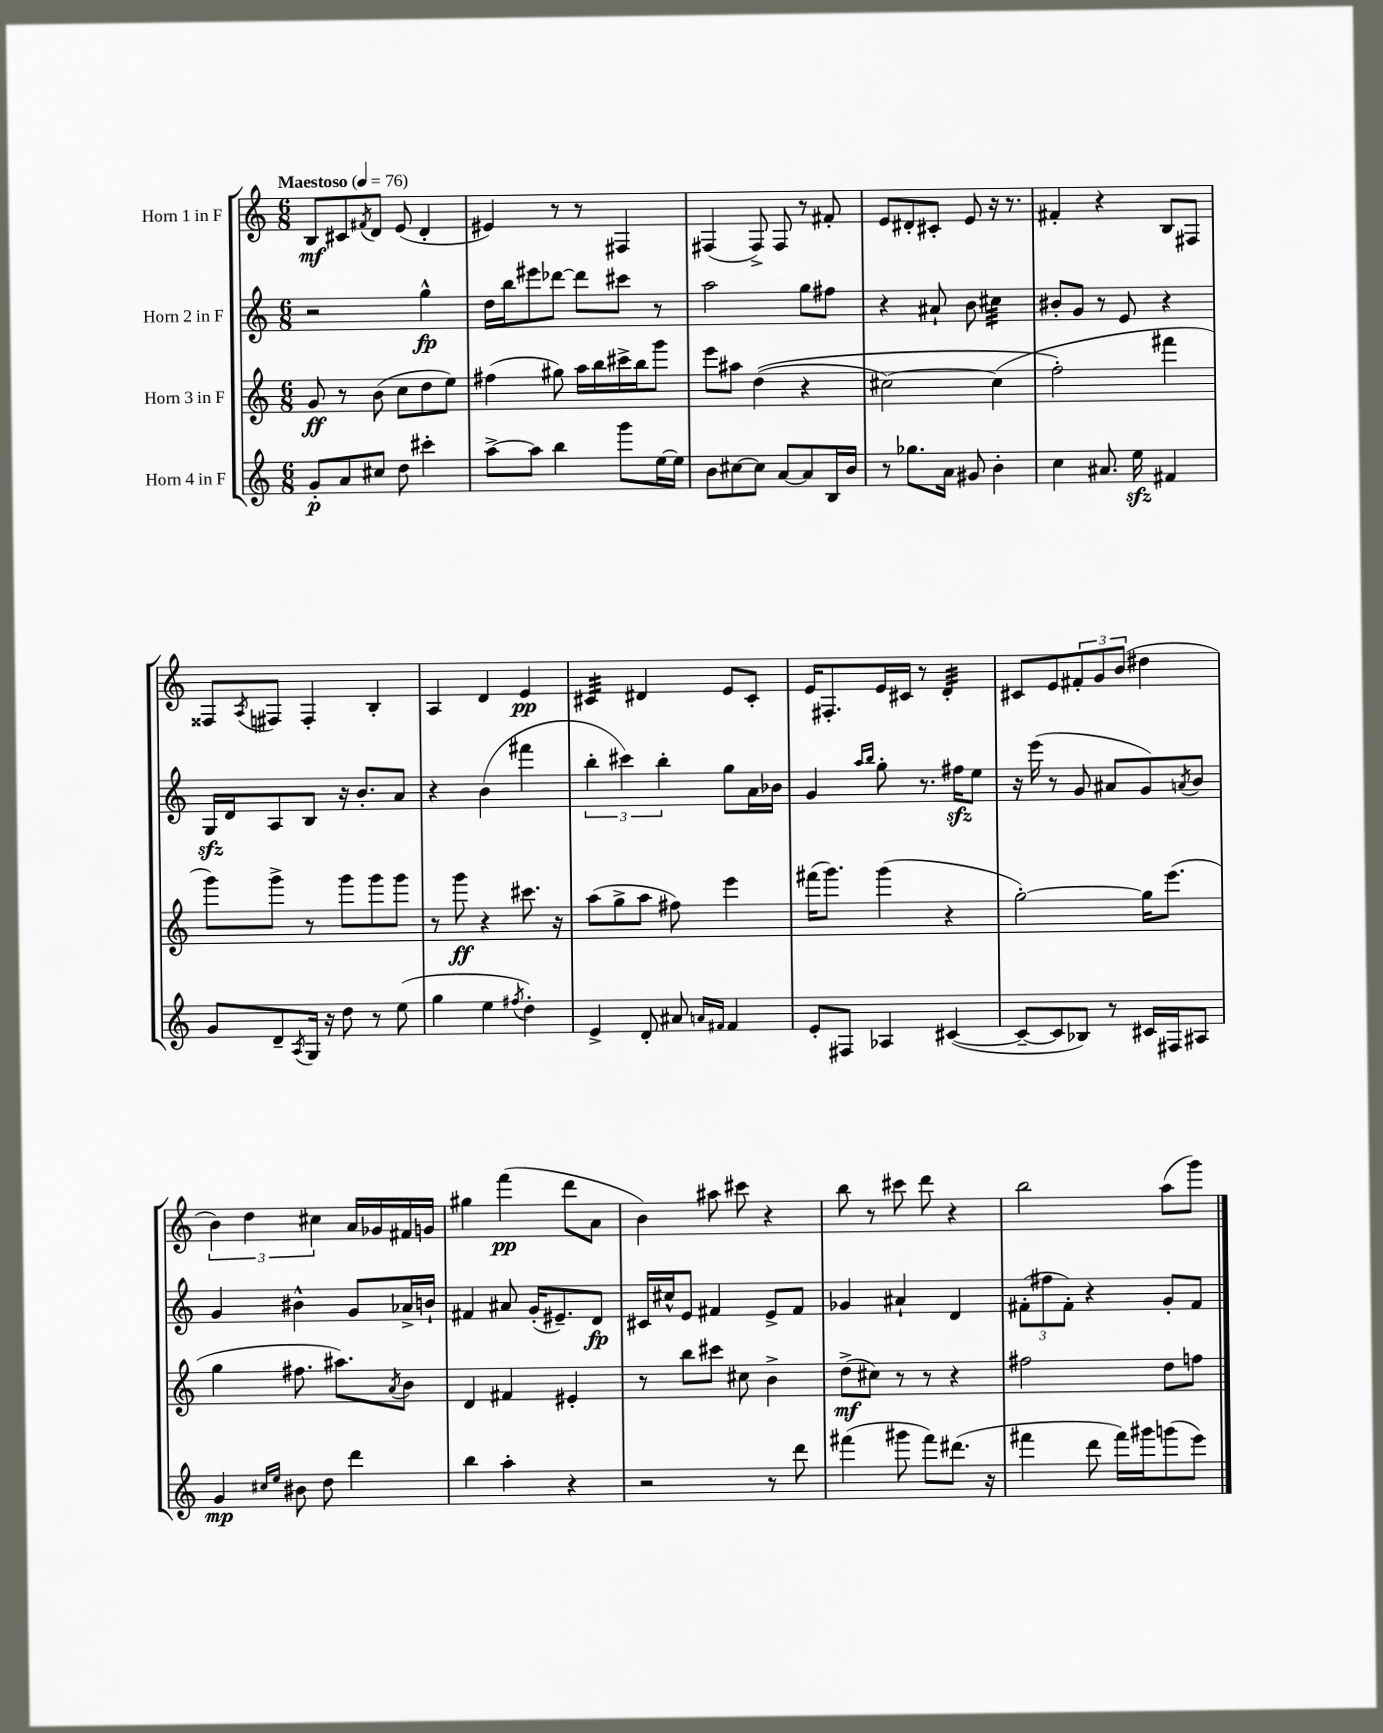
<<
\new StaffGroup <<
\new Staff = "s0" \with { instrumentName = "Horn 1 in F" } {
    \clef treble \key c \major \numericTimeSignature \time 6/8 \tempo "Maestoso" 4 = 76
    b8\mf cis'8 \acciaccatura { fis'8 } d'8 e'8( d'4-. |
    eis'4) r8 r8 fis4 |
    fis4( fis8->) fis8 r8 fis'8-. |
    e'8 dis'8-. cis'8-. e'8 r16 r8. |
    fis'4-. r4 b8 fis8 |
    fisis8 \acciaccatura { a8 } fis8 fis4-. b4-. |
    a4 d'4 e'4\pp |
    cis'4:32 dis'4 e'8 cis'8-. |
    e'16 fis8.-. e'16 cis'16 r8 d'4:32-. |
    cis'8 e'8 \tuplet 3/2 { fis'8-. g'8 b'8( } dis''4 |
    \tuplet 3/2 { b'4) d''4 cis''4 } a'16 ges'16 fis'16 g'16 |
    gis''4 f'''4\pp( d'''8 a'8 |
    b'4) ais''8 cis'''8 r4 |
    b''8 r8 cis'''8 d'''8 r4 |
    b''2 a''8( g'''8) \bar "|." |
}
\new Staff = "s1" \with { instrumentName = "Horn 2 in F" } {
    \clef treble \key c \major \numericTimeSignature \time 6/8
    r2 g''4-^\fp |
    d''16 b''16 eis'''8 des'''8~ des'''8 cis'''8 r8 |
    a''2 g''8 fis''8 |
    r4 ais'8-! b'8 cis''4:32 |
    bis'8-. g'8 r8 e'8 r4 |
    g16\sfz d'16 a8 b8 r16 b'8.-. a'8 |
    r4 b'4( fis'''4 |
    \tuplet 3/2 { b''4-. cis'''4) b''4-. } g''8 a'16 bes'16 |
    g'4 \grace { a''16 b''16 } g''8-. r8. fis''16\sfz e''8 |
    r16 e'''16( r8 g'8 ais'8 g'8) \acciaccatura { a'8 } b'8 |
    g'4 bis'4-^ g'8 aes'16-> b'16-! |
    fis'4 ais'8 g'16-.( eis'8.--) d'8\fp |
    cis'16 cis''16-^ e'8 fis'4 e'8-> fis'8 |
    ges'4 ais'4-! d'4 |
    \tuplet 3/2 { fis'8-.( fis''8 fis'8-.) } r4 g'8-. fis'8 \bar "|." |
}
\new Staff = "s2" \with { instrumentName = "Horn 3 in F" } {
    \clef treble \key c \major \numericTimeSignature \time 6/8
    g'8\ff r8 b'8( c''8 d''8 e''8) |
    fis''4( gis''8) a''16 b''16 cis'''16-> b''16 g'''8 |
    e'''8 ais''8 d''4(\( r4 |
    cis''2~) cis''4( |
    f''2-.\) fis'''4 |
    g'''8) g'''8-> r8 g'''8 g'''8 g'''8 |
    r8 g'''8\ff r4 cis'''8. r16 |
    a''8( g''8-> a''8 fis''8) e'''4 |
    fis'''16( g'''8.) g'''4( r4 |
    g''2~-.) g''16 e'''8.( |
    g''4 fis''8. ais''8.) \acciaccatura { a'8 } b'8 |
    d'4 fis'4 eis'4-. |
    r8 b''8 cis'''8 cis''8 b'4-> |
    d''8->\mf( cis''8) r8 r8 r4 |
    fis''2 d''8 f''8 \bar "|." |
}
\new Staff = "s3" \with { instrumentName = "Horn 4 in F" } {
    \clef treble \key c \major \numericTimeSignature \time 6/8
    g'8-.\p a'8 cis''8 d''8 cis'''4-. |
    a''8~-> a''8 b''4 g'''8 e''16~ e''16 |
    b'8 cis''8~ cis''8 a'8~ a'8 b16 b'16 |
    r8 ges''8. a'16 gis'8 b'4-. |
    c''4 ais'8. e''16\sfz fis'4 |
    g'8 d'8-- \acciaccatura { a8 } g16 r16 d''8 r8 e''8( |
    g''4 e''4 \acciaccatura { fis''8 } d''4-.) |
    e'4-> d'8-. ais'8 \grace { a'16 fis'16 } fis'4 |
    e'8-. fis8 aes4 cis'4~( |
    cis'8~-- cis'8 bes8) r8 cis'16 fis16 ais8 |
    g'4\mp \grace { cis''16 e''16 } bis'8 d''8 d'''4 |
    b''4 a''4-. r4 |
    r2 r8 d'''8 |
    fis'''4( gis'''8 fis'''8) dis'''8.( r16 |
    fis'''4 d'''8 fis'''16) gis'''16 g'''8( e'''8) \bar "|." |
}
>>
>>
\layout { \context { \Score \remove "Bar_number_engraver" } }
